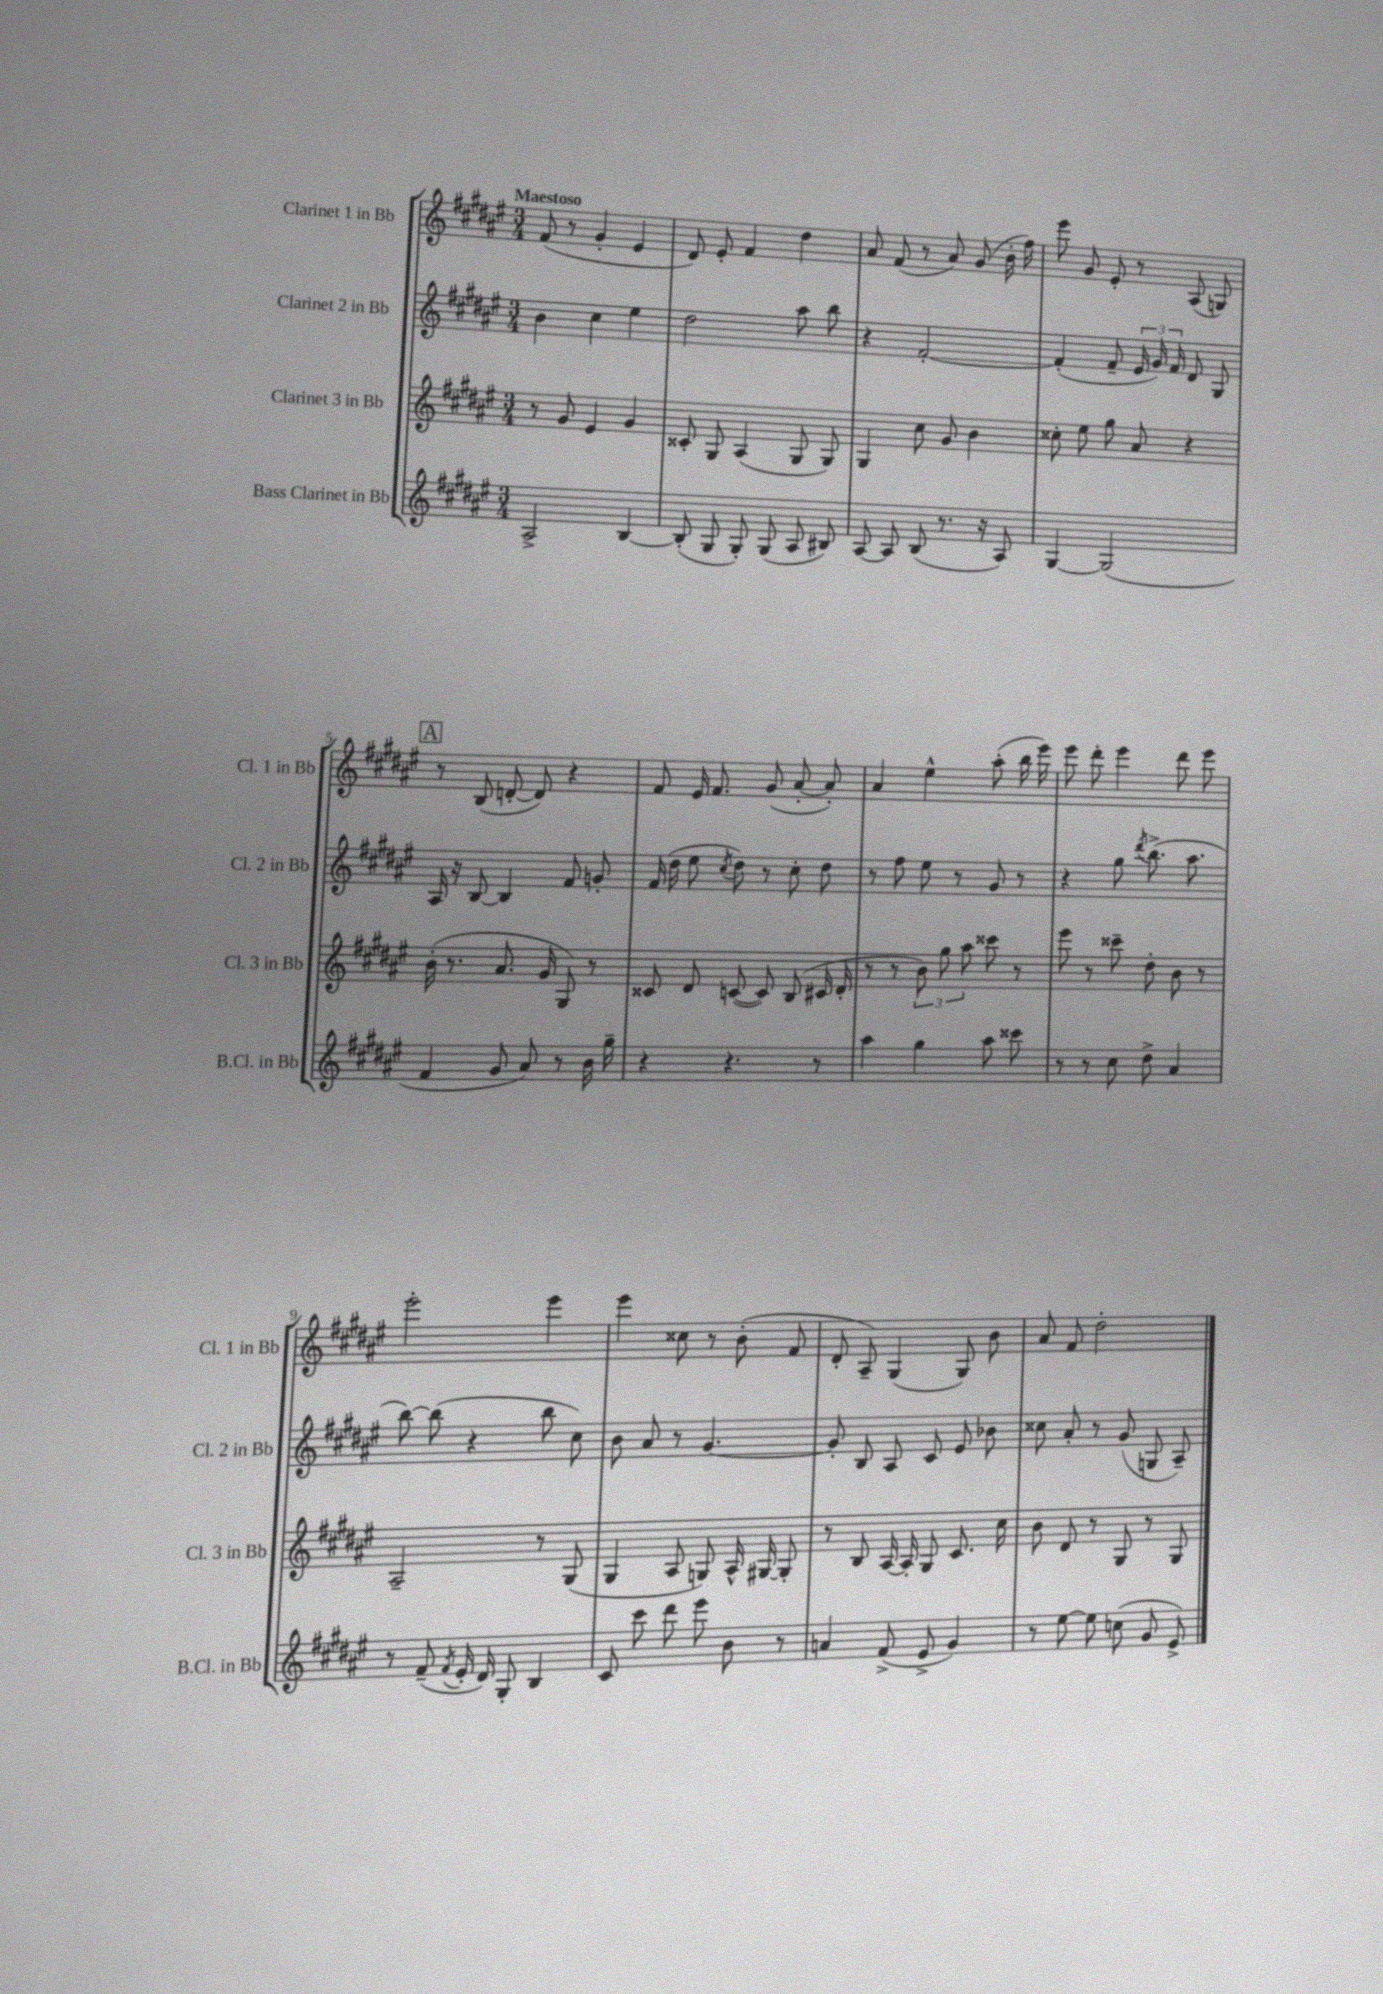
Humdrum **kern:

**kern	**kern	**kern	**kern
*staff4	*staff3	*staff2	*staff1
*clefG2	*clefG2	*clefG2	*clefG2
*k[f#c#g#d#a#e#]	*k[f#c#g#d#a#e#]	*k[f#c#g#d#a#e#]	*k[f#c#g#d#a#e#]
*M3/4	*M3/4	*M3/4	*M3/4
2A#^	8r	4b	(8f#
.	8g#	.	8r
.	4e#	4cc#	4g#'
[4B	4g#	4ee#	4e#
=	=	=	=
(8B']	8c##'	2dd#	8d#)
8G#	8G#	.	8e#'
8G#')	(4A#	.	4f#
(8G#	.	.	.
8A#	8G#	8aa#	4dd#
8B#)	8G#)	8bb	.
=	=	=	=
[8A#	4G#	4r	8a#
8A#]	.	.	(8f#
(8B	8cc#	[2f#'	8r
8.r	8g#	.	8a#)
.	4b	.	(8g#
16r	.	.	.
8A#)	.	.	16b'
.	.	.	16ff#)
=	=	=	=
[4G#	8cc##'	(4f#']	8eee#
.	8ee#	.	8g#
(2G#]	8gg#	8f#~	8e#'
.	8a#	24e#	8r
.	.	24g#)	.
.	.	24f#	.
.	4r	8d#	(8A#
.	.	8G#	8G)
=	=	=	=
4f#	(16b'	16A#	8r
.	8.r	16r	.
.	.	[8B	(8B
8g#	8.a#	4B]	[8d'
8a#)	.	.	8d])
.	16g#	.	.
8r	8G#)	8f#	4r
16b	8r	8g'	.
16gg#~	.	.	.
=	=	=	=
4r	8c##	(16f#	8f#
.	.	16dd#	.
.	8d#	8ee#	16e#
.	.	.	8.f#
.	.	8qcc#	.
4.r	([8c	8dd#)	.
.	8c])	8r	(8g#
.	(8B	8cc#'	[8a#'
8r	16c#	8dd#	8a#'])
.	16d#'	.	.
=	=	=	=
4aa#	8r	8r	4a#
.	8r	8ff#	.
4gg#	12b)	8ee#	4ee#^^
.	12gg#	.	.
.	.	8r	.
.	12aa#	.	.
8aa#	8ccc##	8g#	(8aa#'
8ccc##	8r	8r	16bb
.	.	.	16eee#)
=	=	=	=
8r	8eee#	4r	8eee#
8r	8r	.	8ddd#'
8cc#	8ccc##~	8gg#	4eee#
.	.	8qddd#	.
8dd#^	8dd#'	(8.bb^	.
4a#	8b	.	8ddd#
.	.	8.aa#	.
.	8r	.	8eee#
=	=	=	=
8r	2A#~	[8bb)	2eee#'
(8f#~	.	(8bb]	.
8qf#	.	.	.
16e#'	.	4r	.
16d#)	.	.	.
8G#'	.	.	.
4B	8r	8bb	4eee#
.	(8G#	8cc#)	.
=	=	=	=
8c#	4G#	8b	4eee#
8ccc#	.	8a#	.
8ddd#	8A#	8r	8cc##
8eee#	8G)	[4.g#	8r
8b	16A#^^	.	(8b'
.	[16G#	.	.
8r	8G#']	.	8f#
=	=	=	=
4a	8r	8g#']	8d#'
.	8B	8B	8A#~)
(8f#^	[16A#	8A#	(4G#
.	16A#']	.	.
8e#^	8G#	8c#	.
4g#)	8.c#	8e#	8G#)
.	.	8b-	8b
.	16cc#	.	.
=	=	=	=
8r	8b	8cc##	8a#
[8ee#	8d#	8a#'	8f#
8ee#]	8r	8r	2dd#'
(8cc	8G#	(8g#	.
8g#	8r	8G	.
8e#^)	8G#	8A#~)	.
==	==	==	==
*-	*-	*-	*-
